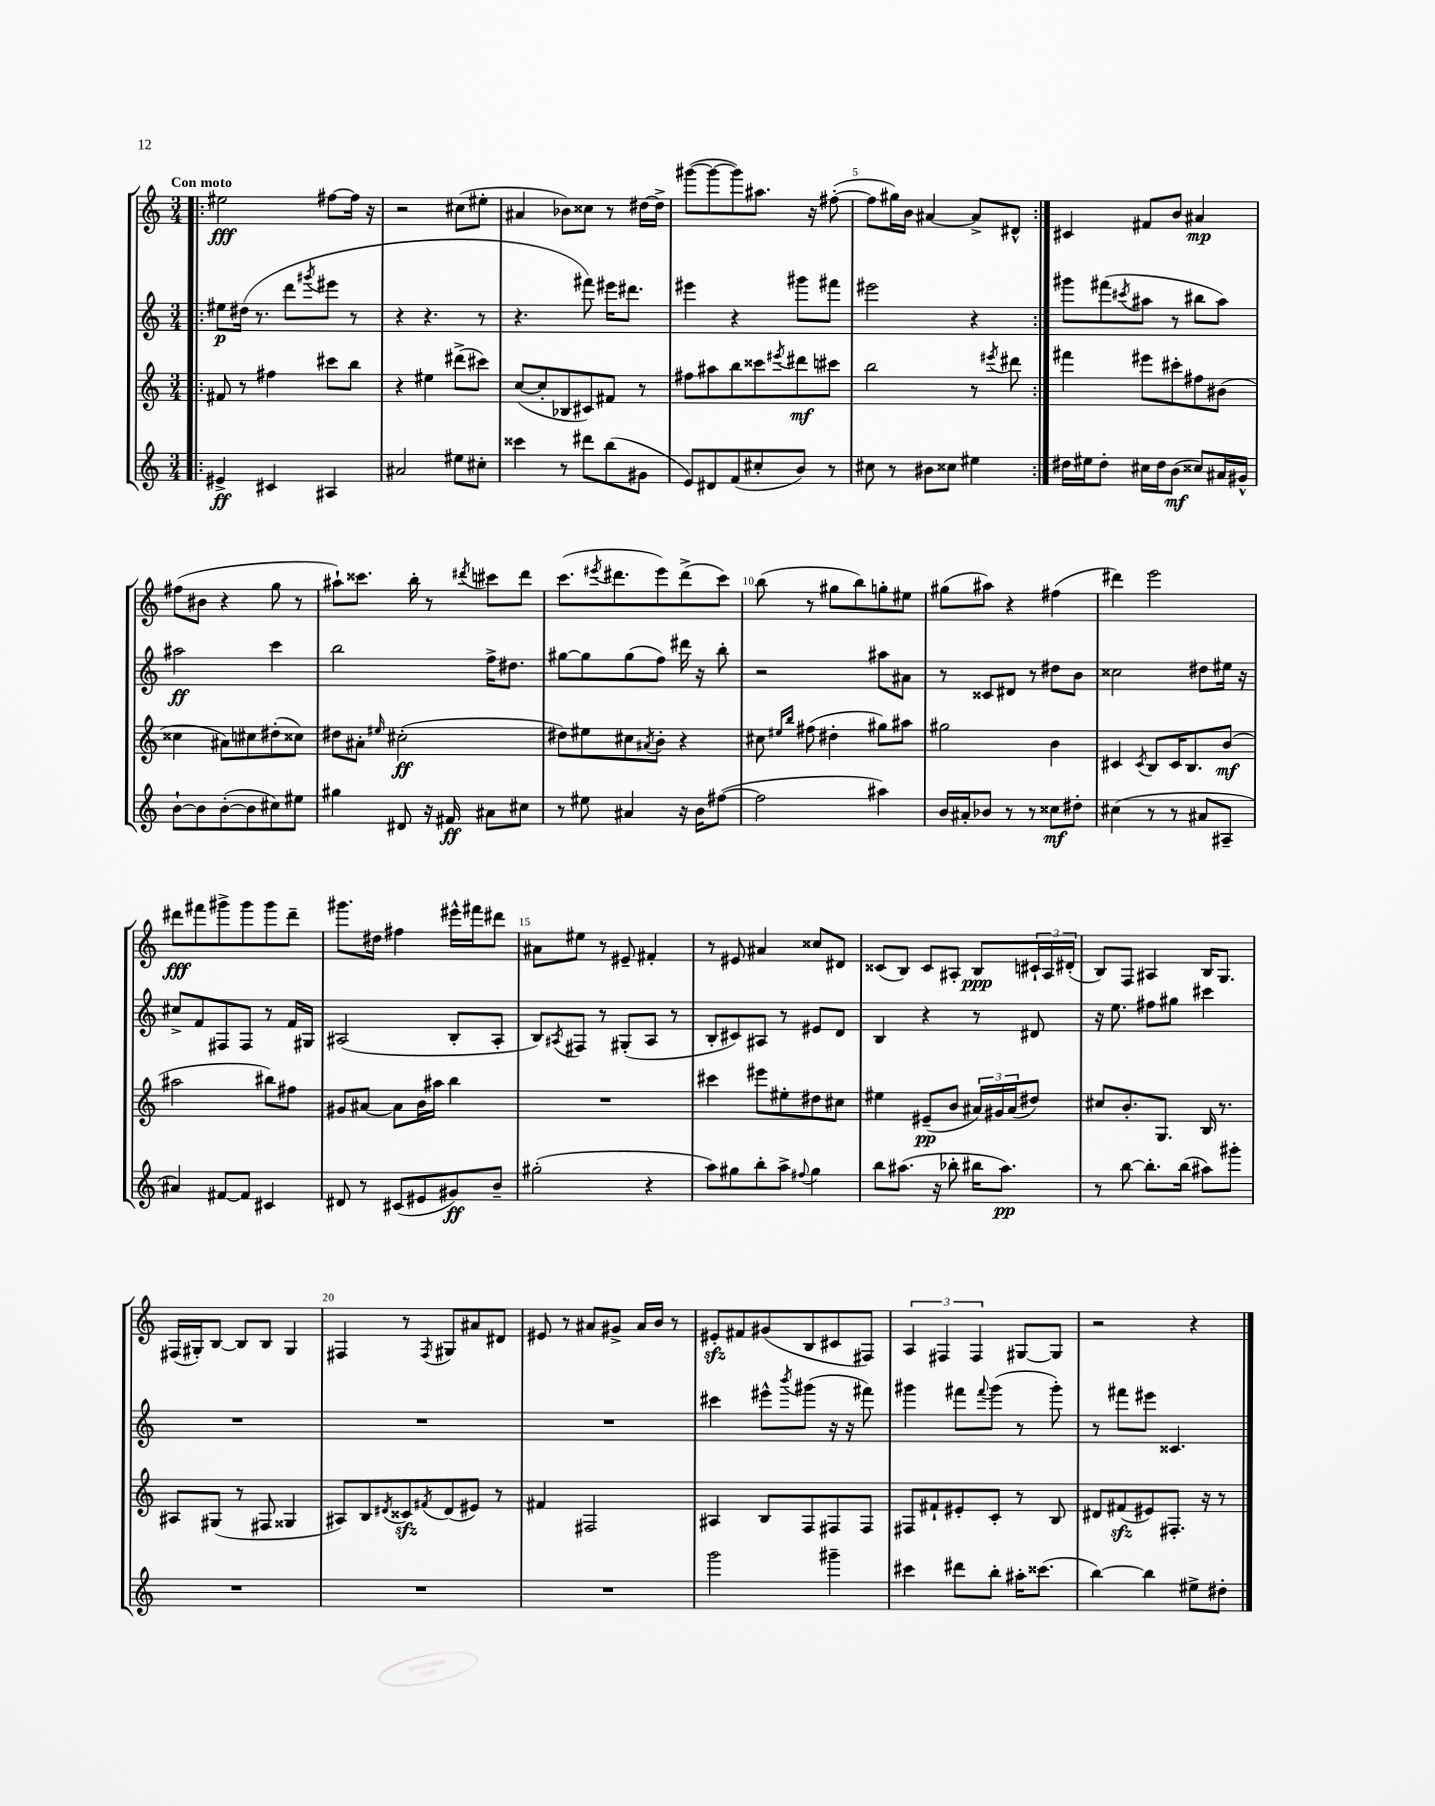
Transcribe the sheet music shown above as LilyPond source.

<<
\new StaffGroup <<
\new Staff = "s0" {
    \clef treble \key c \major \numericTimeSignature \time 3/4 \tempo "Con moto"
    \repeat volta 2 { \bar ".|:" eis''2\fff fis''8~ fis''16 r16 |
    r2 cis''8( eis''8-. |
    ais'4 bes'8) cisis''8 r8 dis''16~ dis''16-> |
    gis'''8~( gis'''8~ gis'''8) ais''8. r16 fis''8~-.( |
    fis''8 gis''16) b'16 ais'4~ ais'8-> dis'8-^ | }
    cis'4 fis'8 b'8 ais'4\mp |
    fis''8( bis'8 r4 g''8 r8 |
    ais''8-!) cisis'''8. b''16-. r8 \acciaccatura { dis'''8 } cis'''8 dis'''8 |
    c'''8.( \acciaccatura { eis'''8 } dis'''8. eis'''8) dis'''8->( c'''8) |
    b''8( r8 gis''8 b''8) g''8-. eis''8 |
    gis''8( ais''8) r4 fis''4( |
    dis'''4) e'''2 |
    dis'''8\fff fis'''8 gis'''8-> gis'''8 gis'''8 dis'''8-- |
    gis'''8. dis''16 fis''4 eis'''16-^ fis'''16 dis'''8 |
    ais'8 eis''8 r8 eis'8-- fis'4-. |
    r8 eis'8 ais'4 cisis''8 dis'8 |
    cisis'8( b8) cisis'8 ais8-. b8\ppp \tuplet 3/2 { cis'16-! ais16 dis'16-.( } |
    b8) f8 ais4 b16 g8. |
    fis16( gis16-.) b8~ b8 b8 gis4 |
    fis4 r8 \acciaccatura { fis8 } gis8 ais'8 dis'8 |
    eis'8 r8 ais'8 gis'8-> ais'16 b'16 r8 |
    eis'8-.\sfz fis'8 gis'8( b8 cis'8 fis8) |
    \tuplet 3/2 { a4 fis4 fis4 } gis8~ gis8 |
    r2 r4 \bar "|." |
}
\new Staff = "s1" {
    \clef treble \key c \major \numericTimeSignature \time 3/4
    \repeat volta 2 { \bar ".|:" eis''8\p dis''16( r8. d'''8 \acciaccatura { gis'''8 } eis'''8 r8 |
    r4 r4. r8 |
    r4. fis'''8) eis'''16 dis'''8. |
    eis'''4 r4 gis'''8 fis'''8 |
    eis'''2 r4 | }
    gis'''8 fis'''8( \acciaccatura { cis'''8 } ais''8 r8 bis''8 ais''8) |
    ais''2\ff c'''4 |
    b''2 f''16-> dis''8. |
    gis''8~ gis''8 gis''8( f''8) dis'''16 r16 b''8-. |
    r2 ais''8 ais'8 |
    r8 cisis'8 dis'8 r8 dis''8 b'8 |
    cisis''2 dis''8 eis''16 r16 |
    cis''8-> f'8 fis8 fis8 r8 f'16 gis16 |
    ais2( b8-. ais8-. |
    b8) \acciaccatura { ais8 } fis8 r8 gis8-.( ais8 r8 |
    b8-. cis'8) ais8 r8 eis'8 d'8 |
    b4 r4 r8 dis'8 |
    r16 e''8. fis''8 gis''8 cis'''4 |
    R2. |
    R2. |
    R2. |
    cis'''4 eis'''8-^ \acciaccatura { b'''8 } gis'''8( r16 r16 fis'''8) |
    gis'''4 fis'''8 \appoggiatura { fis'''8 } gis'''8( r8 gis'''8-.) |
    r8 fis'''8 eis'''8 cisis'4. \bar "|." |
}
\new Staff = "s2" {
    \clef treble \key c \major \numericTimeSignature \time 3/4
    \repeat volta 2 { \bar ".|:" fis'8 r8 fis''4 cis'''8 b''8 |
    r4 eis''4 dis'''8->( cis'''8) |
    c''8~( c''8-. bes8 cis'8) fis'8 r8 |
    fis''8 ais''8 b''8 cisis'''8 \acciaccatura { eis'''8 } dis'''8\mf cis'''8 |
    b''2 r8 \acciaccatura { eis'''8 } dis'''8 | }
    fis'''4 eis'''8 cis'''8-. fis''8 bis'8( |
    cisis''4 ais'8) cis''8 dis''8-.( cisis''8) |
    dis''8 ais'8-. \grace { eis''16 } cis''2-.\ff( |
    dis''8) eis''8 cis''8 \acciaccatura { ais'8 } b'8-. r4 |
    cis''8 \grace { eis''16 b''16 } fis''8( dis''4-. gis''8) ais''8 |
    gis''2 b'4 |
    cis'4 \acciaccatura { cis'8 } b8 cis'16 b8. b'8\mf( |
    ais''2 bis''8) fis''8 |
    gis'8 ais'8~ ais'8 b'16 ais''16 b''4 |
    R2. |
    cis'''4 eis'''8 eis''8-. dis''8 cis''8 |
    eis''4 eis'8--\pp( b'8 \tuplet 3/2 { ais'16) gis'16 ais'16( } dis''8) |
    cis''8 b'8.-. g8. b16 r8. |
    ais8 gis8( r8 fis8 gisis4 |
    ais8) b8 \acciaccatura { dis'8 } cisis'8\sfz \acciaccatura { fis'8 } dis'8( eis'8) r8 |
    fis'4 fis2 |
    ais4 b8 f8 fis8 fis8 |
    fis8 fis'8-! eis'8-. c'8-. r8 b8 |
    dis'8 fis'8\sfz( eis'8) fis8.-. r16 r8 \bar "|." |
}
\new Staff = "s3" {
    \clef treble \key c \major \numericTimeSignature \time 3/4
    \repeat volta 2 { \bar ".|:" eis'4->\ff cis'4 ais4 |
    ais'2 eis''8 cis''8-. |
    cisis'''4 r8 dis'''8 b''8( gis'8 |
    e'8) dis'8 f'8( cis''8-. b'8) r8 |
    cis''8 r8 bis'8 cisis''8 eis''4 | }
    dis''16 eis''16 dis''8-. cis''16 dis''16 b'8\mf( cisis''8) ais'16 gis'16-^ |
    b'8~-! b'8 b'8~-.( b'8 cis''8) eis''8 |
    gis''4 dis'8 r16 fis'16\ff ais'8 cis''8 |
    r8 eis''8 ais'4 r16 b'16 fis''8~( |
    fis''2 ais''4) |
    b'16 ais'16-. bes'8 r8 r8 cisis''8\mf dis''8-. |
    cis''4( r8 r8 ais'8 ais8-- |
    ais'4) fis'8~ fis'8 cis'4 |
    dis'8 r8 cis'8( eis'8 gis'8\ff) b'8-- |
    gis''2-.( r4 |
    a''8) gis''8 b''8-. a''8-> \appoggiatura { fis''8 } gis''4 |
    b''8 ais''8.( r16 bes''8-. bis''16 ais''8.\pp) |
    r8 b''8~ b''8.-. b''16( ais''8) gis'''8-. |
    R2. |
    R2. |
    R2. |
    g'''2 gis'''4-- |
    cis'''4 dis'''8 b''8-. ais''16-. cisis'''8.( |
    b''4~) b''4 eis''8-> dis''8-. \bar "|." |
}
>>
>>
\layout { \context { \Score \override BarNumber.break-visibility = ##(#f #t #t) barNumberVisibility = #(every-nth-bar-number-visible 5) } }
